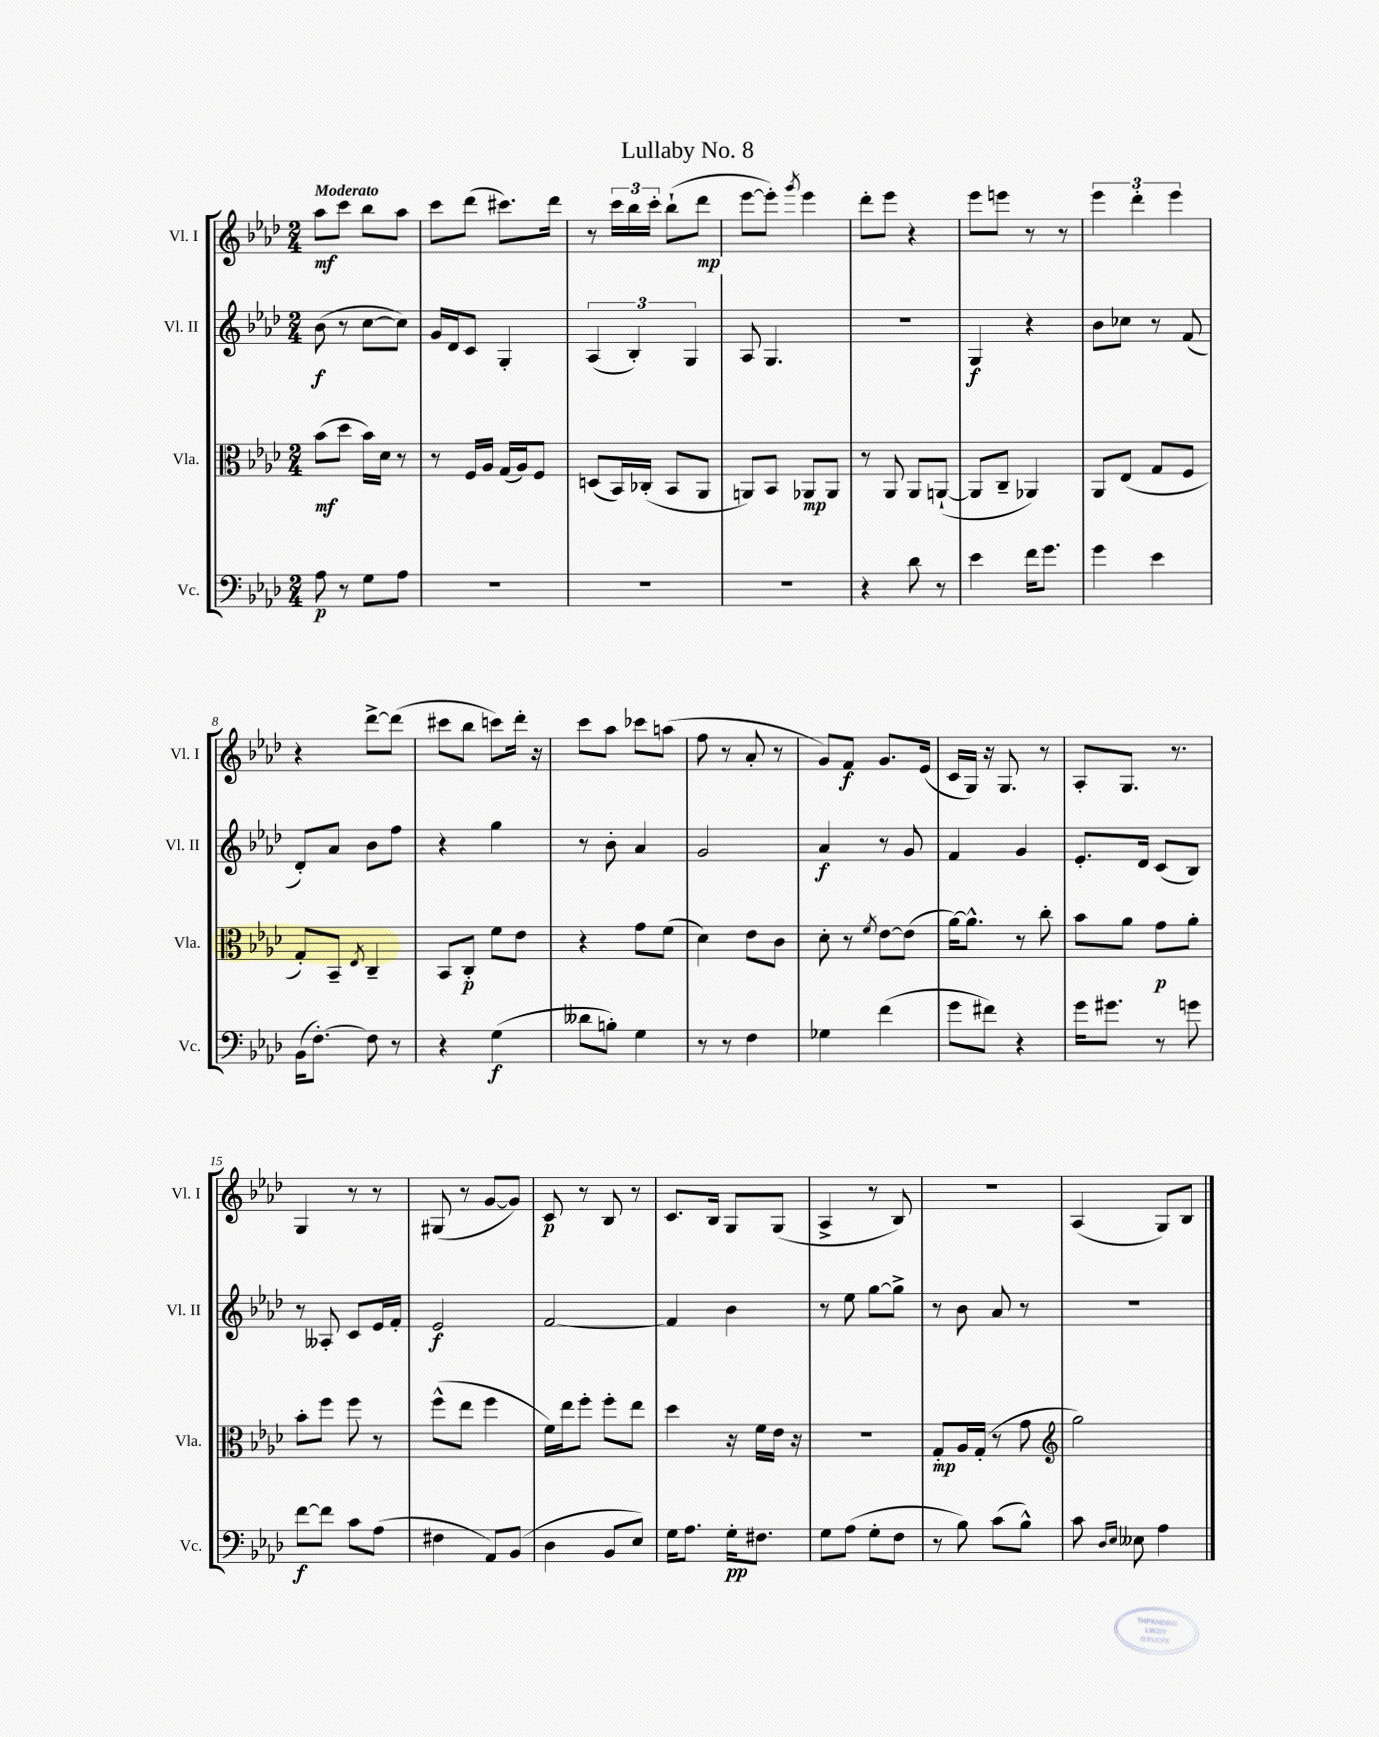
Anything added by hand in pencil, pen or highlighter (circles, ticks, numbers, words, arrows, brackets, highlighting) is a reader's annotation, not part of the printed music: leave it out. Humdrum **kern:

**kern	**kern	**kern	**kern
*staff4	*staff3	*staff2	*staff1
*clefF4	*clefC3	*clefG2	*clefG2
*k[b-e-a-d-]	*k[b-e-a-d-]	*k[b-e-a-d-]	*k[b-e-a-d-]
*M2/4	*M2/4	*M2/4	*M2/4
8A-	(8b-	(8b-	8aa-
8r	8dd-	8r	8ccc
8G	16b-)	[8cc	8bb-
.	16d-	.	.
8A-	8r	8cc])	8aa-
=	=	=	=
2r	8r	16g	8ccc
.	.	16d-	.
.	16F	8c	(8ddd-
.	16A-	.	.
.	(16G	4G'	8.ccc#)
.	16A-)	.	.
.	8F	.	.
.	.	.	16ddd-
=	=	=	=
2r	(8D	(6A-	8r
.	16BB-)	.	24ccc
.	.	6B-')	24bb-
.	(16C-'	.	.
.	.	.	24ccc'
.	8BB-	.	(8bb-`
.	.	6G	.
.	8AA-	.	8ddd-
=	=	=	=
2r	8AA)	8A-	[8eee-
.	8BB-	4.G	8eee-'])
.	.	.	8qggg
.	8AA-	.	4eee-
.	8AA-	.	.
=	=	=	=
4r	8r	2r	8ddd-'
.	8AA-	.	8eee-
8d-	8AA-	.	4r
8r	([8AA`	.	.
=	=	=	=
4e-	8AA]	4G	8eee-
.	8C~	.	8eee
16f	4AA-)	4r	8r
8.g	.	.	.
.	.	.	8r
=	=	=	=
4g	8AA-	8b-	6eee-
.	(8E-	8cc-	.
.	.	.	6ddd-'
4e-	8G	8r	.
.	.	.	6eee-
.	8F	(8f	.
=	=	=	=
(16BB-	8G')	8d-')	4r
[8.F')	.	.	.
.	8BB-~	8a-	.
.	8qE-	.	.
8F]	4C~	8b-	[8ddd-^
8r	.	8ff	(8ddd-]
=	=	=	=
4r	8BB-	4r	8ccc#
.	8C'	.	8bb-
(4G	8f	4gg	8ccc)
.	8e-	.	16ddd-'
.	.	.	16r
=	=	=	=
8d--	4r	8r	8ccc
8B')	.	8b-'	8aa-
4G	8g	4a-	8ccc-
.	(8f	.	(8aa
=	=	=	=
8r	4d-)	2g	8ff
8r	.	.	8r
4F	8e-	.	8a-'
.	8c	.	8r
=	=	=	=
4G-	8d-'	4a-	8g)
.	8r	.	8f
.	8qf	.	.
(4f	[8e-	8r	8.g
.	(8e-]	8g	.
.	.	.	(16e-
=	=	=	=
8g	[16a-)	4f	16c
.	8.a-^^]	.	16G)
8f#)	.	.	16r
.	.	.	8.G
4r	8r	4g	.
.	8cc'	.	8r
=	=	=	=
16g	8b-	8.e-'	8A-'
8.g#	.	.	.
.	8a-	.	8.G
.	.	16d-	.
8r	8g	(8c	.
.	.	.	8.r
8g	8a-'	8B-)	.
=	=	=	=
[8f	8b-'	8r	4G
8f]	8ff	8A--'	.
8c	8ff	8c	8r
(8A-	8r	16e-	8r
.	.	16f'	.
=	=	=	=
4F#	(8ff^^	2e-	(8G#
.	8ee-	.	8r
8AA-)	4ff	.	[8g
(8BB-	.	.	8g])
=	=	=	=
4D-	16f)	[2f	8c
.	16ee-	.	.
.	8ff'	.	8r
8BB-	8ff'	.	8B-
8E-)	8ee-	.	8r
=	=	=	=
16G	4dd-	4f]	8.c
8.A-	.	.	.
.	.	.	16B-
16G'	16r	4b-	8G
8.F#	16f	.	.
.	16e-	.	(8G
.	16r	.	.
=	=	=	=
8G	2r	8r	4A-^
(8A-	.	8ee-	.
8G'	.	[8gg	8r
8F	.	8gg^]	8B-)
=	=	=	=
8r	8G'	8r	2r
8B-)	16A-	8b-	.
.	(16G'	.	.
(8c	8r	8a-	.
8B-^^)	8g	8r	.
=	=	=	=
*	*clefG2	*	*
8c	2gg)	2r	(4A-
16qqD-	.	.	.
16qqE-	.	.	.
8E--	.	.	.
4A-	.	.	8G)
.	.	.	8B-
==	==	==	==
*-	*-	*-	*-
